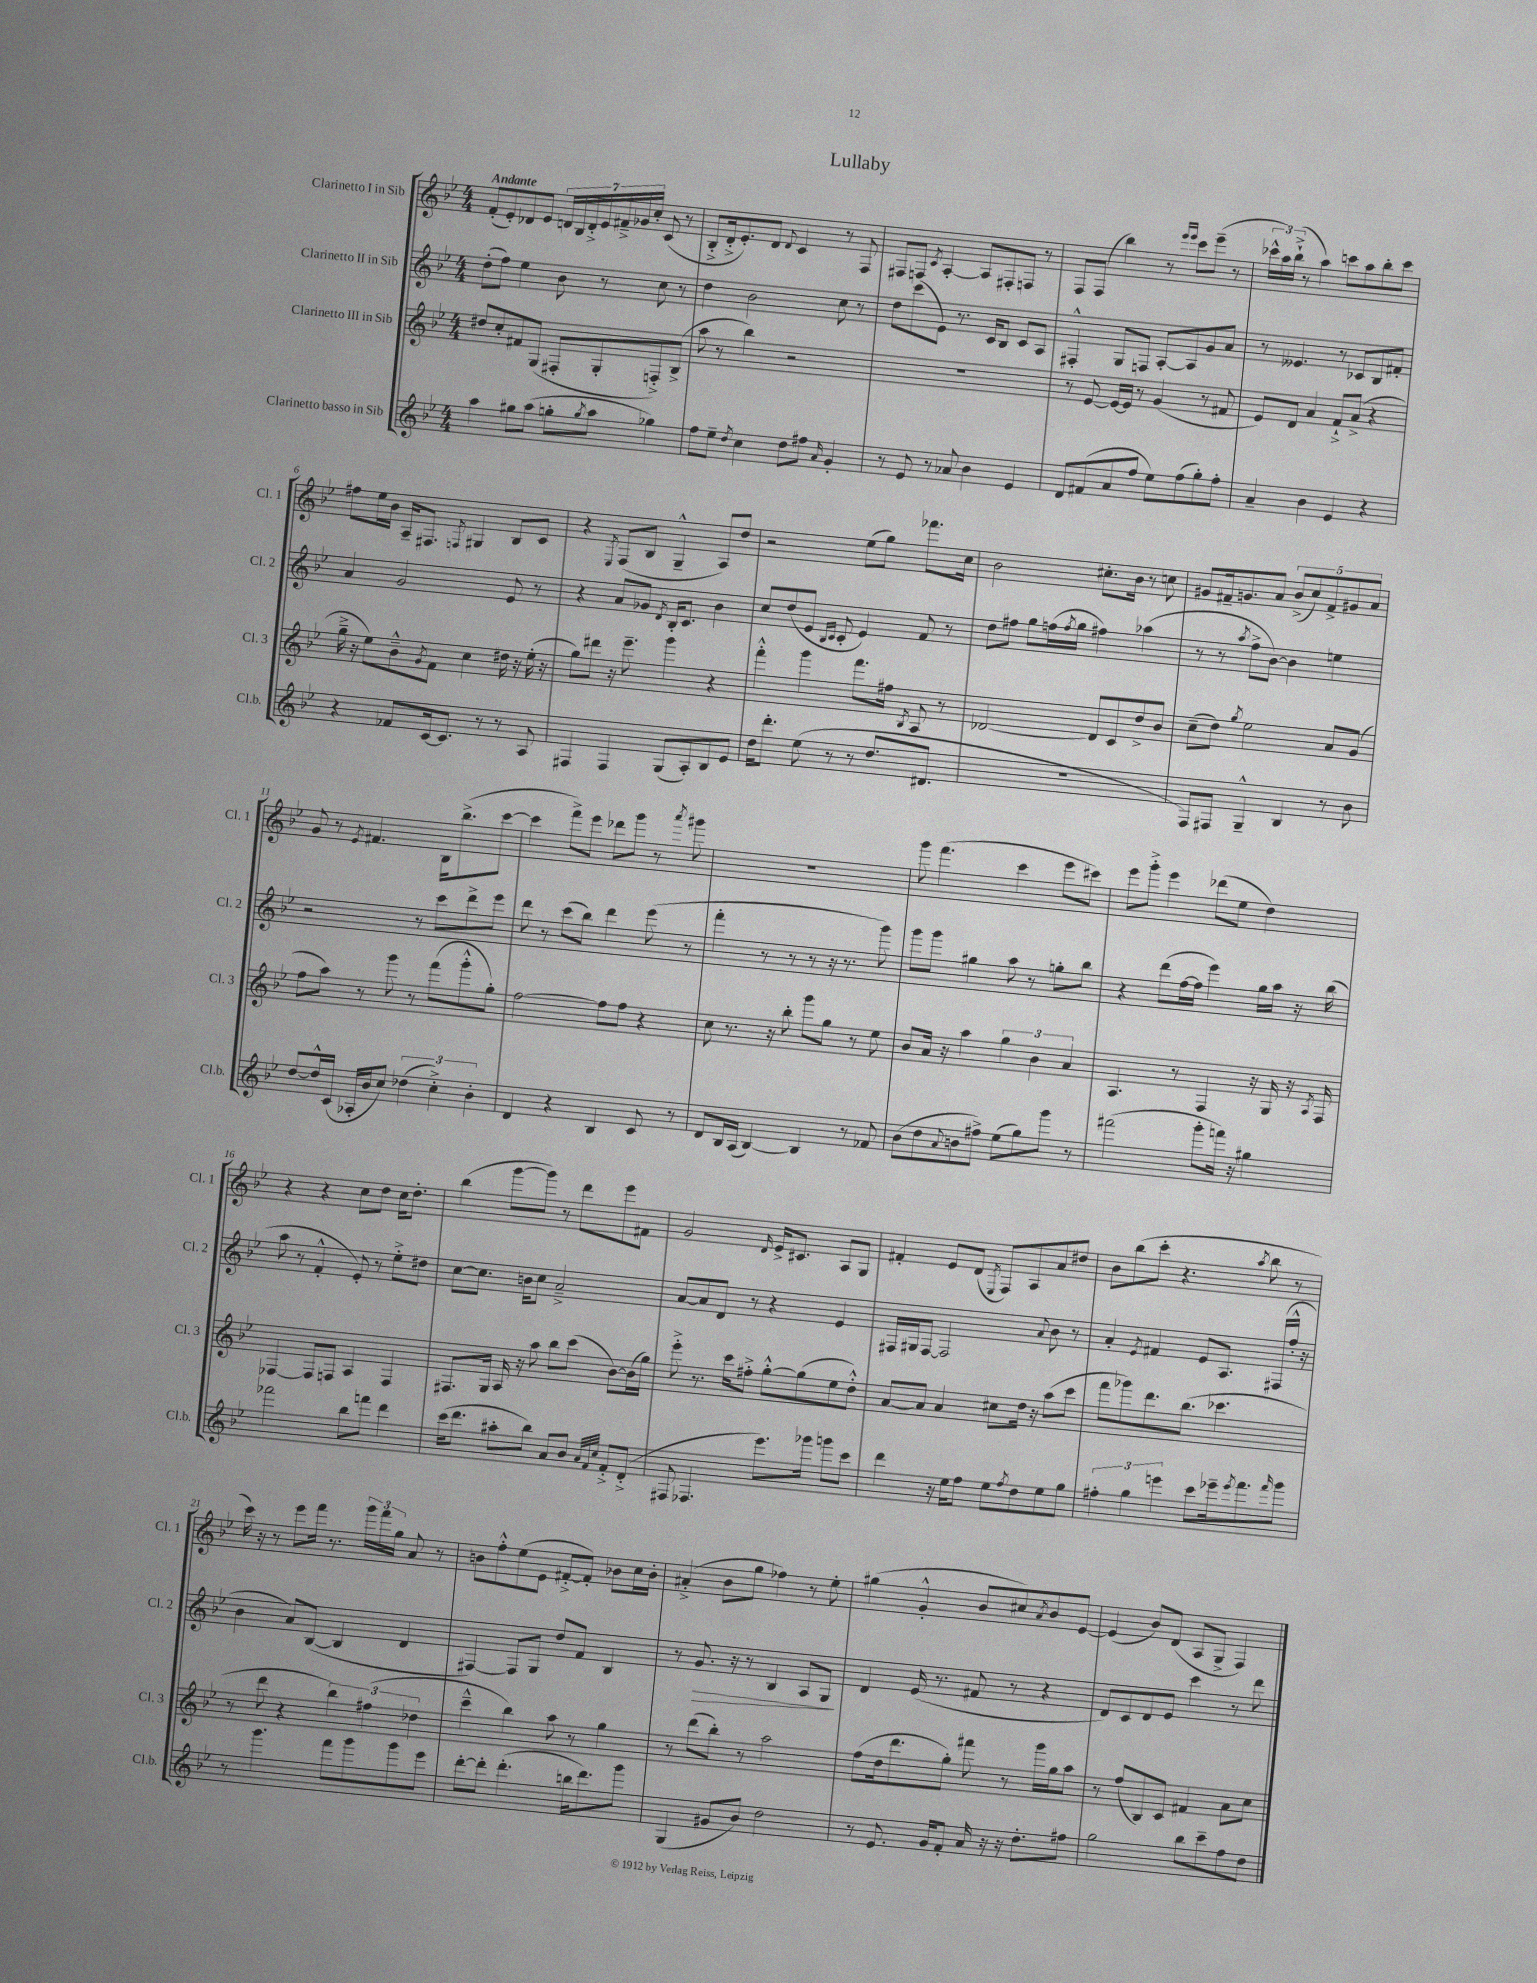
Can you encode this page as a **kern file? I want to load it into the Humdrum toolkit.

**kern	**kern	**kern	**kern
*staff4	*staff3	*staff2	*staff1
*clefG2	*clefG2	*clefG2	*clefG2
*k[b-e-]	*k[b-e-]	*k[b-e-]	*k[b-e-]
*M4/4	*M4/4	*M4/4	*M4/4
4aa\	8dd#/L	(8dd'\L	(8f'/L
.	8cc'/	8ff\J)	8e-'/)
8gg#\L	8f#/	4ee-\	8d-/
(8aa\J	(8G/J	.	8e-/J
8gg'\L	8F#'/L	8b-\	28d/LL
.	.	.	28B-/
.	.	.	28d'^/
.	.	.	28e-/
8qgg/	.	.	.
8aa\J	8G'/	8r	.
.	.	.	28f#~^/
.	.	.	28g-/
.	.	.	28cc'/JJ
4gg-\)	8F'^/)	8cc\	(8c/
.	(8B-^/J	8r	8r
=	=	=	=
8ff\L	8aa\	4dd\	8B-'^/L
8ee-~\J	8r	.	16d'^/k
.	.	.	8.e-'/)
8qdd/	.	.	.
4cc\	4bb-\)	2b-\	.
.	.	.	8d/J
.	.	.	8qqd/
8dd\L	2r	.	4c/
8ff#\J	.	.	.
16qqa/	.	.	.
4g'/	.	8cc\	8r
.	.	8r	8F/
=	=	=	=
8r	1r	8dd\L	8F#/L
8e-/	.	(8ccc\	8F/J
.	.	.	8qc/
8r	.	8e-\J)	[4A'/
8a-/	.	8.r	.
4b-\	.	.	8A/]L
.	.	16c/LK	.
.	.	8B-/J	8F#'/
4e-/	.	8c/L	8F/J
.	.	8A/J	8r
=	=	=	=
8d/L	8r	4F#'^^/	8F/L
(8f#/	[8e-/	.	(8F/J
8a/	16e-/_LL	8G/L	4bb-\)
.	16e-/]JJ	.	.
8ff/J	8r	8F/J	.
8ee-\L)	(4g/	[8A'/L	8r
.	.	.	16qqeee-/LL
.	.	.	16qqeee-/JJ
(8ff\	.	8A/]	8ccc\L
8gg'\)	8r	8g/	(8eee-~\J
8ff'\J	8f#/	8a/J	8r
=	=	=	=
4a~/	8e-/L)	8r	24ccc-^^\LL
.	.	.	24aa\)
.	.	.	(24bb-`^\JJ
.	8d/J	4.e--/	8r
4b-\	4a/	.	4aa\)
4e-/	8f`^/L	8r	8ccc\L
.	(8a^/J	8c-/L	8aa\
4r	4r	8B-/	8bb-'\
.	.	8f#'/J	8ccc\J
=	=	=	=
4r	16gg~^\	4a/	8ff#\L
.	16r	.	.
.	8ee-\L)	.	16ee-\L
.	.	.	16b-\JJ
8f-/L	8b-~^^\	2g/	16A~/LK
.	.	.	8.F#/J
.	8qg/	.	.
[16c/k	8f\J	.	.
8.c/]J	.	.	.
.	.	.	8qF/
.	4cc\	.	4G#/
8r	.	.	.
8r	16dd#\	8e-/	8B-/L
.	16r	.	.
8A/	(16ee-'\	8r	8c/J
.	16r	.	.
=	=	=	=
4F#/	8gg\L)	4r	4r
.	8ddd#\J	.	.
.	.	.	8qE-/
4F#/	16r	8a/L	(8F/L
.	8.eee-~\	.	.
.	.	8g-/J	8B-/J
.	.	8qd/	.
(8G/L	4ggg\	16B-'/LK	4G~^^/
.	.	8.c/J	.
8A'/)	.	.	.
8B-/	4r	4b-\	8A/L)
8e-/J	.	.	8dd/J
=	=	=	=
16dd\LK	4fff'^^\	8cc/L	2r
8.ddd'\J	.	.	.
.	.	(8dd/	.
(8ee-\	4ggg\	8e-/J	.
.	.	16qqB-/LL	.
.	.	16qqc/JJ	.
8r	.	8c'/	.
8r	8.fff\L	4e-/)	(8ee-\L
8.dd/L	.	.	8gg\J)
.	16ff#\Jk	.	.
.	8qB-/	.	.
.	8A/	8f/	8.fff-\L
8.d#/J	.	.	.
.	8r	8r	.
.	.	.	16cc\Jk
=	=	=	=
1r	[2d-/	8dd\L	2b-\
.	.	8ff#\J	.
.	.	8gg\L	.
.	.	(16ff\L	.
.	.	8qff/	.
.	.	16gg\JJ	.
.	8d-/]L	4ff#\)	8.cc#'\L
.	8c/	.	.
.	.	.	16b-\Jk
.	8dd^/	(4aa-\	8r
.	8b-/J	.	8cc\
=	=	=	=
8F/L)	(8cc~\L	8r	8g#/L
8F#/J	8dd\J)	8r	16f#~/k
.	.	.	8.g/
.	8qgg/	8qaa/	.
4G~^^/	2ee-\	8ff^\L	.
.	.	[8b-\J)	8a/J
4B-/	.	4b-\]	(10b-^/L
.	.	.	10cc/)
.	.	.	10f#^/
8r	8a/L	4ee\	.
.	.	.	10g#/
8b-\	(8g/J	.	.
.	.	.	10a/J
=	=	=	=
[8dd/L	8ff\L	2r	8g/
16dd^^/]L	8aa\J)	.	8r
(16c/JJ	.	.	.
.	.	.	8qe-/
16A-'/LL	8r	.	4.f#/
16b-/J	.	.	.
8cc/J)	8ggg\	.	.
(6dd-\	8r	8r	.
.	(8fff\L	8ccc\L	16B-\LK
6cc'^\)	.	.	.
.	.	.	(8.bb-^\
.	8ggg'^^\	8ddd^\	.
6b-'\	.	.	.
.	8gg'\J)	8eee-\J	[8ccc\J
=	=	=	=
4d/	[2ff\	8ddd\	4ccc\]
.	.	8r	.
4r	.	(8ccc\L	8fff^\L)
.	.	8bb-\J)	8eee-\J
4B-/	8ff\]L	4ddd\	8ddd-\L
.	8ff\J	.	8ggg\J
8c/	4r	(8eee-\	8r
.	.	.	8qaaa/
8r	.	8r	8ggg#\
=	=	=	=
8d/L	8cc\	4fff'\	1r
16B-/L	8.r	.	.
(16A/JJ	.	.	.
[4B-/)	.	8r	.
.	16r	.	.
.	8bb-'\	8r	.
4B-/]	8ggg\L	8r	.
.	8gg\J	16r	.
.	.	8.r	.
8r	8r	.	.
8f-/	8ee-\	8ggg\)	.
=	=	=	=
(8b-\L	8b-/L	8ggg\L	8ggg\
8dd\	16a/Jk	8ggg\J	(4.fff\
.	16r	.	.
8qqa/	.	.	.
8b\	4aa\	4gg#\	.
8ff#^\J)	.	.	.
(8ee-\L	6gg\	8aa\	4ccc\
8gg\)	.	8r	.
.	6b-\	.	.
8ggg\J	.	8gg'\L	8eee-\L
.	6a/	.	.
8r	.	8bb-\J	8ccc#\J)
=	=	=	=
(2fff#\	4.A/	4r	8eee-\L
.	.	.	8ggg'^\J
.	.	(8ddd\L	4eee-\
.	8r	[16ff\L	.
.	.	16ff\]JJ	.
8ggg'\L	4F/	4eee-\)	(8ddd-\L
16fff\Jk)	.	.	8ee-\J
16r	.	.	.
4gg#\	16r	16gg\LL	4dd\)
.	16G/	16aa\JJ	.
.	16r	16r	.
.	8qA/	.	.
.	16F/	(16bb-\	.
=	=	=	=
2fff-\	[4F-/	8aa\	4r
.	.	8r	.
.	8F-/]L	4f'^^/	4r
.	8F/J	.	.
8bb-\L	4A/	8e-'/)	8cc\L
8fff\J	.	8r	8dd\J
4ddd\	4F/	8ee-'^\L	16cc\LK
.	.	.	8.dd'\J
.	.	8dd#\J	.
=	=	=	=
(16ccc\LK	8.F#/L	[8cc\L	(4bb-\
8.ddd\J	.	.	.
.	.	8.cc\]J	.
.	16G/Jk	.	.
8aa#'\L	16A/	.	[8ggg\L
.	16r	16b\LK	.
8bb-\J)	8aa\	8cc\J	8ggg\]J)
8a/L	8bb-\L	2a~^/	8r
8b-/J	(8ccc\J	.	8ddd\L
32qqa/LLL	.	.	.
32qqf/	.	.	.
32qqcc/JJJ	.	.	.
8f'^/L	[8b-\L)	.	8eee-\
(8d'^/J	(16b-\]L	.	8f#\J
.	16gg\JJ)	.	.
=	=	=	=
8F#/	8eee-'^\	[8a/L	2g/
4.F-/	8.r	8a/]	.
.	.	8d/J	.
.	16ccc\LK	.	.
.	8ff#'^\J	8r	.
.	.	.	16qqd/
8.eee-\L)	[8gg'^^\L	4r	16e-^/LK
.	.	.	8.c#/J
.	(8gg\]	.	.
16ggg-\Jk	.	.	.
8ggg\L	8ee-\	4e-/	8A/L
8ccc\J	8dd'^^\J)	.	8G/J
=	=	=	=
4ddd\	[8a/L	16F#/LL	4f#'/
.	.	16G#/J	.
.	8a/]J	[8F#/J	.
16r	4a/	2F#/]	8e-/L
16ee-\LK	.	.	.
8ff\J	.	.	(8d/J
.	.	.	8qE-/
8ee-\L	8cc#\L	.	8F/L)
8qff/	.	.	.
8dd\	16dd\Jk	.	8A/
.	16r	.	.
.	.	8qqa/	.
8ee-\	(8aa\L	8b-\	8a/
8gg\J	8ccc\J	8r	8dd#/J
=	=	=	=
6ff#'\	8fff\L	4a'/	8b-\L
.	8ggg-\)	.	(8bb-\
6gg\	.	.	.
.	.	8qe-/	.
.	8.ddd\	4f#/	8ccc'\J
6eee\	.	.	.
.	.	.	4.r
.	(8.bb-\J	.	.
8ccc\L	.	8e-/L	.
16eee-~\k	4.ccc-\	8.A/J	.
8qeee-/	.	.	.
8.fff\	.	.	.
.	.	.	8qaa/
.	.	.	8bb-\
.	.	(16F#/LL	.
16qqfff/	.	.	.
8ggg\J	.	16ff'^^/JJ	8r
.	.	16r	.
=	=	=	=
8r	8r	4b-\	16ccc\)
.	.	.	16r
4.ggg\	8ddd\	.	8r
.	4r	8a/L)	8eee-\L
.	.	([8B-/J	16fff\Jk
.	.	.	8.r
8fff\L	6bb-\)	4B-/]	.
8ggg\	.	.	24ggg\LL
.	(6ff#\	.	24fff\
.	.	.	24gg\JJ
8ggg\	.	4d/	8a/
.	6dd-\	.	.
8eee-\J	.	.	8r
=	=	=	=
[8ddd'\L	4ccc~^^\	[4F#/)	8b\L
8ddd'\]J	.	.	8ff'^^\
(4.ddd'\	4bb-\)	8F#/]L	(8ee-\
.	.	8G/J	8e-\J
.	8aa\	8dd/L	[8f#'^/L
16bb\LK	8r	8f/J	8f#'/]J)
8.ddd\)	.	.	.
.	4gg\	4B-/	8b-\L
8ggg\J	.	.	16cc\L
.	.	.	16b-'\JJ
=	=	=	=
(4G/	8r	8r	(4a#'^/
.	(8ddd\L	8.g/	.
8g#/L	8bb-'\J)	.	8b-\L
.	.	16r	.
8b-/J)	8r	8r	8gg\J
2dd\	2aa\	4B-/	4ff-\)
.	.	8A/L	8r
.	.	8G/J	8ee-'\
=	=	=	=
8r	(8ff\L	4d/	(4gg#\
8.e-/	16dd\k	.	.
.	8.ddd\	.	.
.	.	(16e-/	4g'^^/
16g/LK	.	8.r	.
8f'/J	8gg'\J)	.	.
16a/	8fff#\	8f#/	8b-/L
16r	.	.	.
16r	8r	8r	8cc#/)
8.dd'\L	.	.	.
.	.	.	8qa/
.	16ggg\LL	4r	8b-/
.	16gg\J	.	.
8ff#\J	8aa\J	.	[8e-/J
=	=	=	=
2gg\	8r	8d/L)	(4e-/]
.	(8ff/L	8c/	.
.	8B-/)	8d/	8b-/L)
.	8c/J	8e-/J	(8d/J
8bb-\L	4f#/	4ccc\	8A/L
8ccc~\	.	.	8G^/J
8ff\	8a\L	8r	4F/)
8dd\J	8cc\J	8ddd\	.
==	==	==	==
*-	*-	*-	*-
